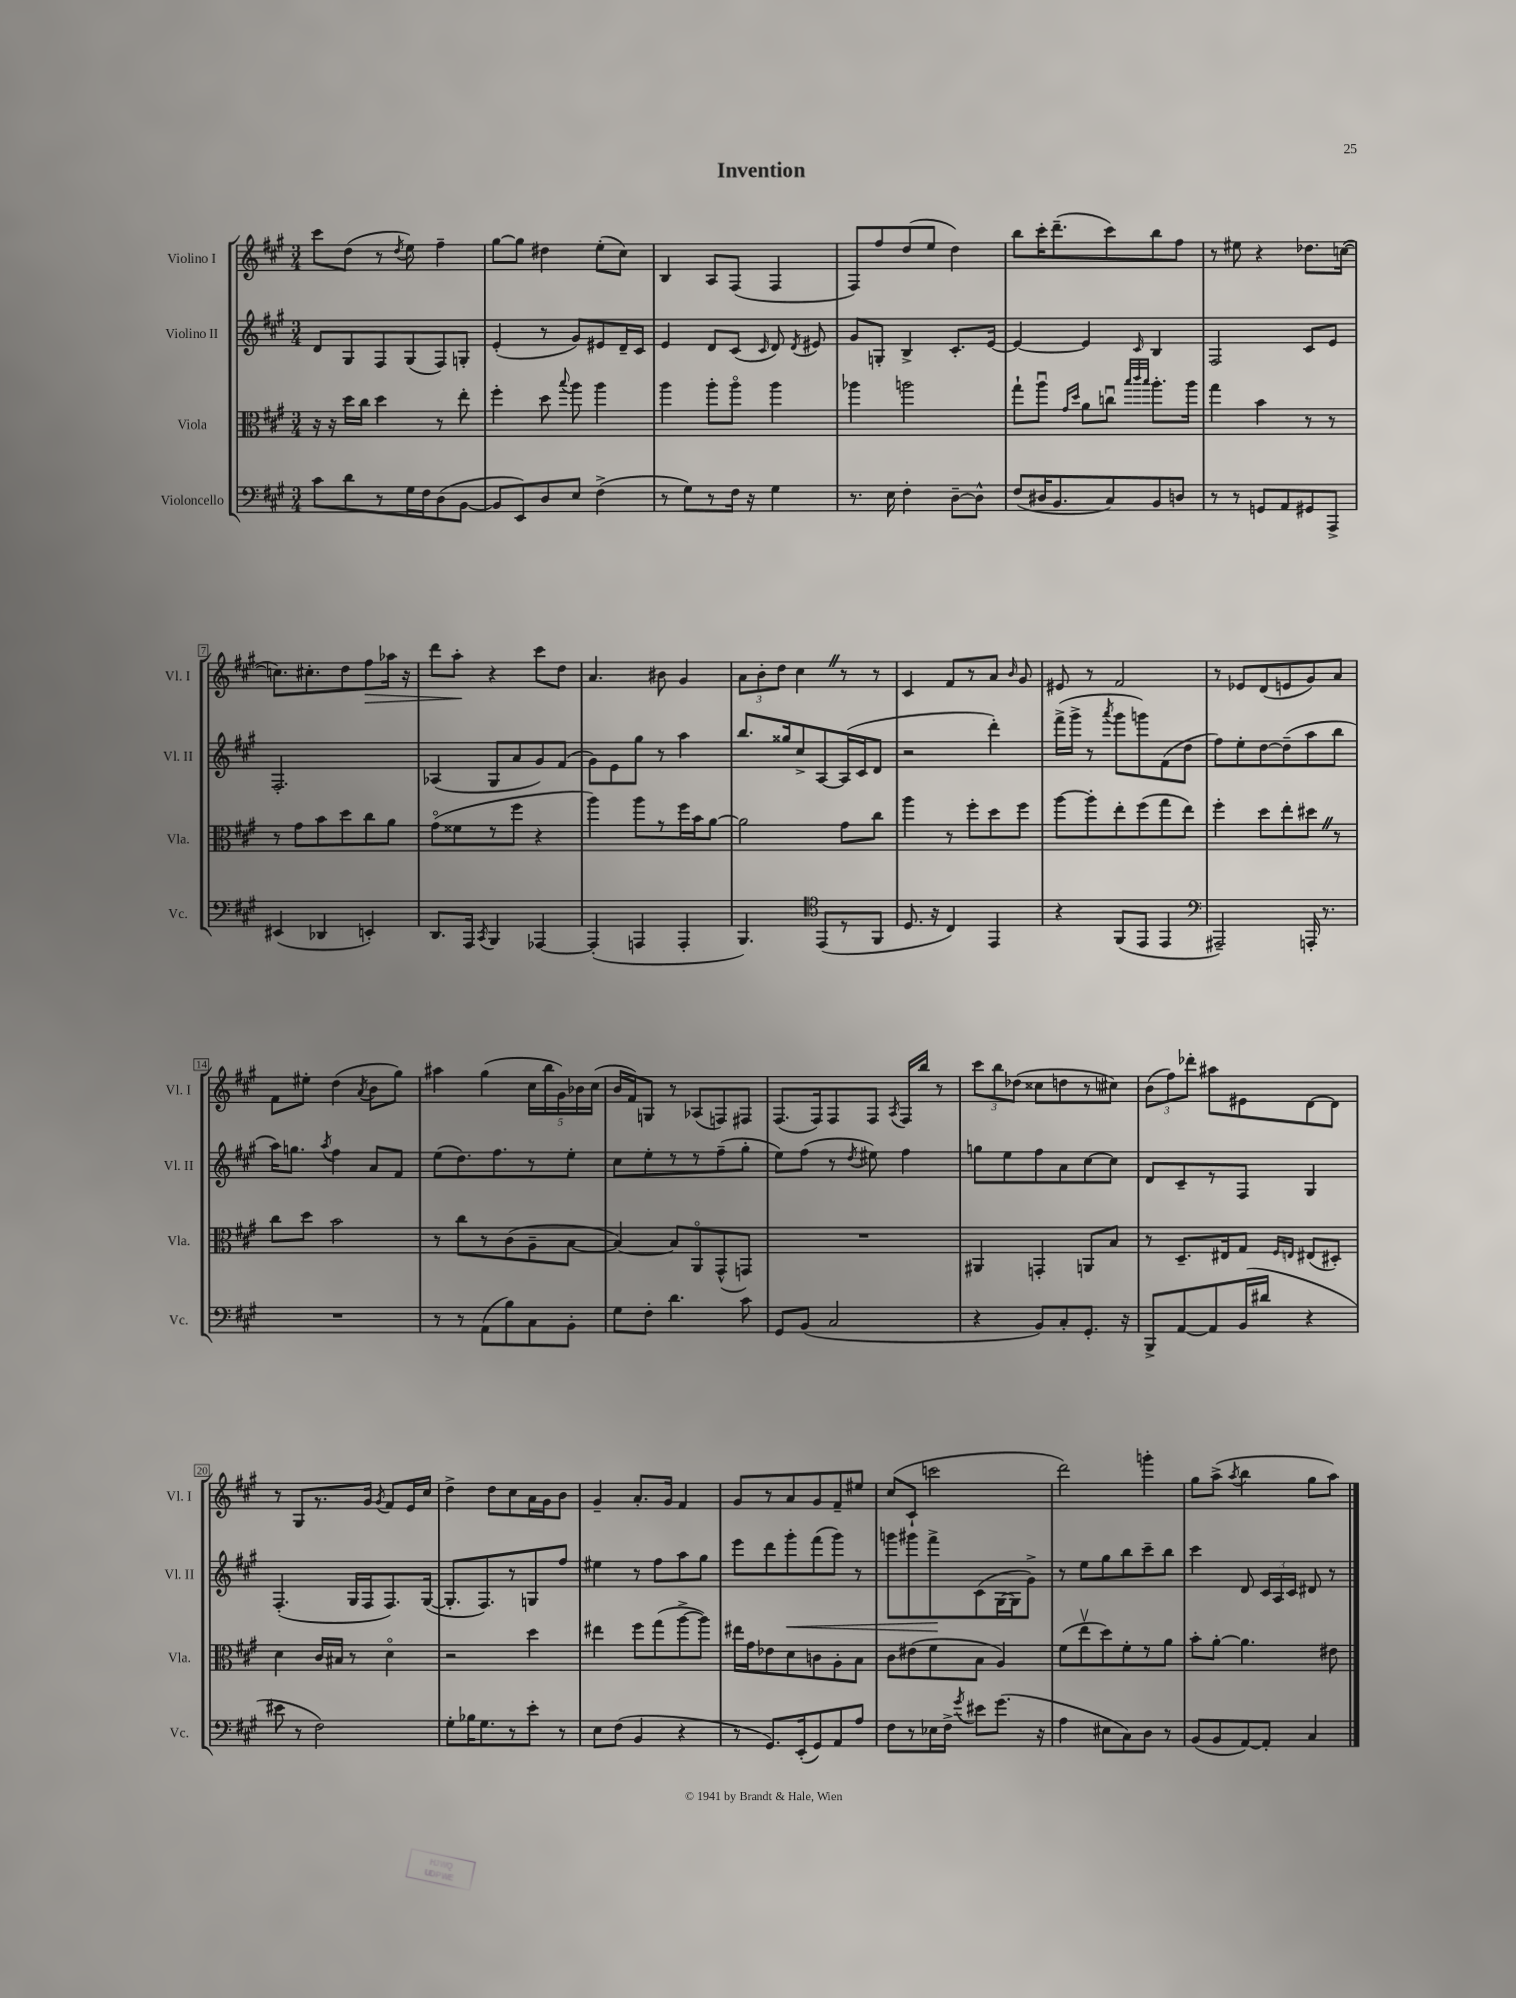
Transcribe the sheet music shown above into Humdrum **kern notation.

**kern	**kern	**kern	**kern
*staff4	*staff3	*staff2	*staff1
*clefF4	*clefC3	*clefG2	*clefG2
*k[f#c#g#]	*k[f#c#g#]	*k[f#c#g#]	*k[f#c#g#]
*M3/4	*M3/4	*M3/4	*M3/4
8c#	16r	8d	8ccc#
.	16r	.	.
8d	16dd	8G#	(8dd
.	16cc#	.	.
8r	4dd	8F#	8r
.	.	.	8qdd
16G#	.	(8G#	8ee)
16F#	.	.	.
(8D	8r	8F#)	4ff#~
[8BB	8ee'	8G'	.
=	=	=	=
8BB]	4ff#'	(4e'	[8gg#
8EE)	.	.	8gg#]
8D	8dd	8r	4dd#
.	8qqbb	.	.
8E	8aa	8g#)	.
(4F#^	4aa	8e#	(8ee'
.	.	16d~	8cc#)
.	.	16c#	.
=	=	=	=
8r	4aa	4e	4B
8G#)	.	.	.
8r	8aa'	8d	8A
16F#	8aao	(8c#	(8F#
16r	.	.	.
.	.	16qqc#	.
4G#	4aa	8d)	4F#
.	.	8qd	.
.	.	8e#	.
=	=	=	=
8.r	4aa-	8g#	8F#)
.	.	8G'	8ff#
16E	.	.	.
4F#'	2aa	4B^	(8dd
.	.	.	8ee
[8D~	.	8.c#'	4dd)
8D^^]	.	.	.
.	.	[16e	.
=	=	=	=
(8F#	8gg#`	4e_	8bb
16D#	8aau	.	16ccc#'
8.BB	.	.	(8.ddd~
.	16qqg#	.	.
.	16qqdd	.	.
.	8a	4e]	.
8C#)	8ccu	.	8ccc#)
.	32qqbb	.	.
.	32qqccc#	.	.
.	32qqbb	16qqc#	.
8BB	8.aa'	4B	8bb
8D	.	.	8ff#
.	16aa	.	.
=	=	=	=
8r	4gg#	2F#	8r
8r	.	.	8ee#
8GG	4b	.	4r
8AA	.	.	.
8GG#	8r	8c#	8.dd-
8AAA^	8r	8e	.
.	.	.	([16cc
=	=	=	=
(4EE#	8r	2.F#'	8.cc])
.	8g#	.	.
.	.	.	8.cc#'
4DD-	8b	.	.
.	8dd	.	8dd
4EE')	8cc#	.	8ff#
.	8a	.	16aa-
.	.	.	16r
=	=	=	=
8.DD	(8g#o	(4A-	8ddd
.	8f##	.	8aa'
16AAA	.	.	.
8qCC#	.	.	.
4BBB	8r	8G#	4r
.	8ff#	8a	.
[4AAA-	4r	8g#)	8ccc#
.	.	(8f#	8dd
=	=	=	=
(4AAA-']	4aa)	8g#)	4.a
.	.	8e	.
4AAA	8aa	8gg#	.
.	8r	8r	8b#
4AAA'	16ff#	4aa	4g#
.	16b	.	.
.	[8a	.	.
=	=	=	=
4.BBB)	2a]	8.bb	12a
.	.	.	12b'
.	.	.	12dd
.	.	16gg##	.
.	.	8cc#^	4cc#
*clefC4	*	*	*
(8EE	.	[8A	.
8r	8g#	(16A]	8r
.	.	16c#	.
8FF#	8cc#	8d	8r
=	=	=	=
8.D	4aa	2r	4c#
16r	.	.	.
4C#)	8r	.	8f#
.	8ff#'	.	8r
4EE	8dd	4ddd')	8a
.	.	.	16qqb
.	8ff#	.	8g#
=	=	=	=
4r	[8aa	(16fff#^	8e#
.	.	16ggg#^	.
.	8aa']	8r	8r
.	.	8qaaa	.
(8FF#	8ee'	8ggg#	2f#
8EE	(8ff#	8ggg)	.
4EE	8gg#	(8f#	.
.	8ee)	8dd	.
=	=	=	=
*clefF4	*	*	*
2AAA#~)	4ff#'	8ff#)	8r
.	.	8ee'	8e-
.	8dd	[8dd	(8d
.	8ee'	(8dd~]	8e
16AAA'	8dd#	8aa	8g#)
8.r	.	.	.
.	8r	8bb	8a
=	=	=	=
2.r	8cc#	16aa)	8f#
.	.	8.gg	.
.	8dd	.	8ee#'
.	.	8qaa	.
.	2b	4ff#	(4dd
.	.	.	8qa
.	.	8a	8b
.	.	8f#	8gg#)
=	=	=	=
8r	8r	(8ee	4aa#
8r	8cc#	8.dd)	.
(8AA	8r	.	(4gg#
.	.	8.ff#	.
8B)	(8c#	.	.
8C#	8A~	8r	20cc#
.	.	.	20bb
.	.	.	20g#)
8BB'	[8B	8ee'	.
.	.	.	20b-
.	.	.	(20cc#
=	=	=	=
8G#	4B_)	8cc#	16b
.	.	.	16f#)
8F#'	.	8ee'	8G
4.d	8B]	8r	8r
.	8AAo	8r	(8A-
.	(8GG#^^	(8ff#~	8F)
8c#	8GG)	8gg#'	8F#
=	=	=	=
8GG#	2.r	8ee)	(8.F#
(8BB	.	(8ff#	.
.	.	.	16F#)
2C#	.	8r	8F#
.	.	8qdd	.
.	.	8ee#)	8F#
.	.	.	8qA
.	.	4ff#	16F#
.	.	.	16bb
.	.	.	8r
=	=	=	=
4r	4AA#	8gg	12ccc#
.	.	.	12bb
.	.	8ee	.
.	.	.	(12dd-
8BB)	4GG'	8ff#	8cc##
8C#'	.	8a	8dd
8.GG#'	8AA	[8cc#	8r
.	8B	8cc#]	8cc#)
16r	.	.	.
=	=	=	=
8BBB^	8r	8d	(12b
.	.	.	12ff#)
[8AA	8.D~	8c#~	.
.	.	.	12ddd-'
8AA]	.	8r	8aa#
.	16E#	.	.
(16BB	8G#	8F#	8e#
16d#	.	.	.
.	16qqF#	.	.
.	16qqE	.	.
4r	(8E#	4G#	[8d
.	8D#')	.	8d]
=	=	=	=
8e#	4d	(4.F#'	8r
8r	.	.	8G#
2F#)	16c#	.	8.r
.	16B#	.	.
.	8r	16G#	.
.	.	16F#	16g#
.	.	.	8qg#
.	4do	8.F#)	8f#
.	.	.	16e
.	.	([16G#	16cc#
=	=	=	=
8G#'	2r	8.G#']	4dd^
16B-	.	.	.
8.G#	.	8.F#)	.
.	.	.	8dd
8r	.	8r	8cc#
8e'	4dd	8G	16a
.	.	.	16g#
8r	.	8ff#	8b
=	=	=	=
8E	4ee#	4ee#	4g#~
(8F#	.	.	.
4BB	8ff#	8r	8.a'
.	(8gg#	8ff#	.
.	.	.	16g#
4r	[8aa^	8aa	4f#
.	8aa])	8gg#	.
=	=	=	=
8r	16ee#	8eee	8g#
.	16g#	.	.
8.GG#)	8e-	8ddd	8r
.	8d	8ggg#'	8a
(16EE'	.	.	.
8GG#)	8c	(8fff#	8g#
8AA	8A'	8ggg#)	8f#~
8A	8B	8r	8ee#
=	=	=	=
8F#	8c#	8ggg	(8cc#
8r	(8e#	8ggg#	8c#`
16E-	8f#	8fff#^	2ccc
16F#^	.	.	.
8qg#	.	.	.
8e#	8B	(8c#	.
(8.g#	4A)	[16G#	.
.	.	16G#]	.
.	.	8g#^)	.
16r	.	.	.
=	=	=	=
4A	(8f#	8r	2ddd)
.	8eev	8ee	.
8E#	8dd)	8gg#	.
8C#)	8f#'	8bb	.
8D	8r	8ccc#~	4ggg'
8r	8a	8bb	.
=	=	=	=
(8BB	8b'	4ccc#	8gg#
8BB	[8a'	.	(8aa^
.	.	.	8qaa
[8AA)	4.a]	8d	4bb
8AA']	.	24c#	.
.	.	24A	.
.	.	24c#	.
4C#	.	8d#	8gg#
.	8e#	8r	8aa)
==	==	==	==
*-	*-	*-	*-
